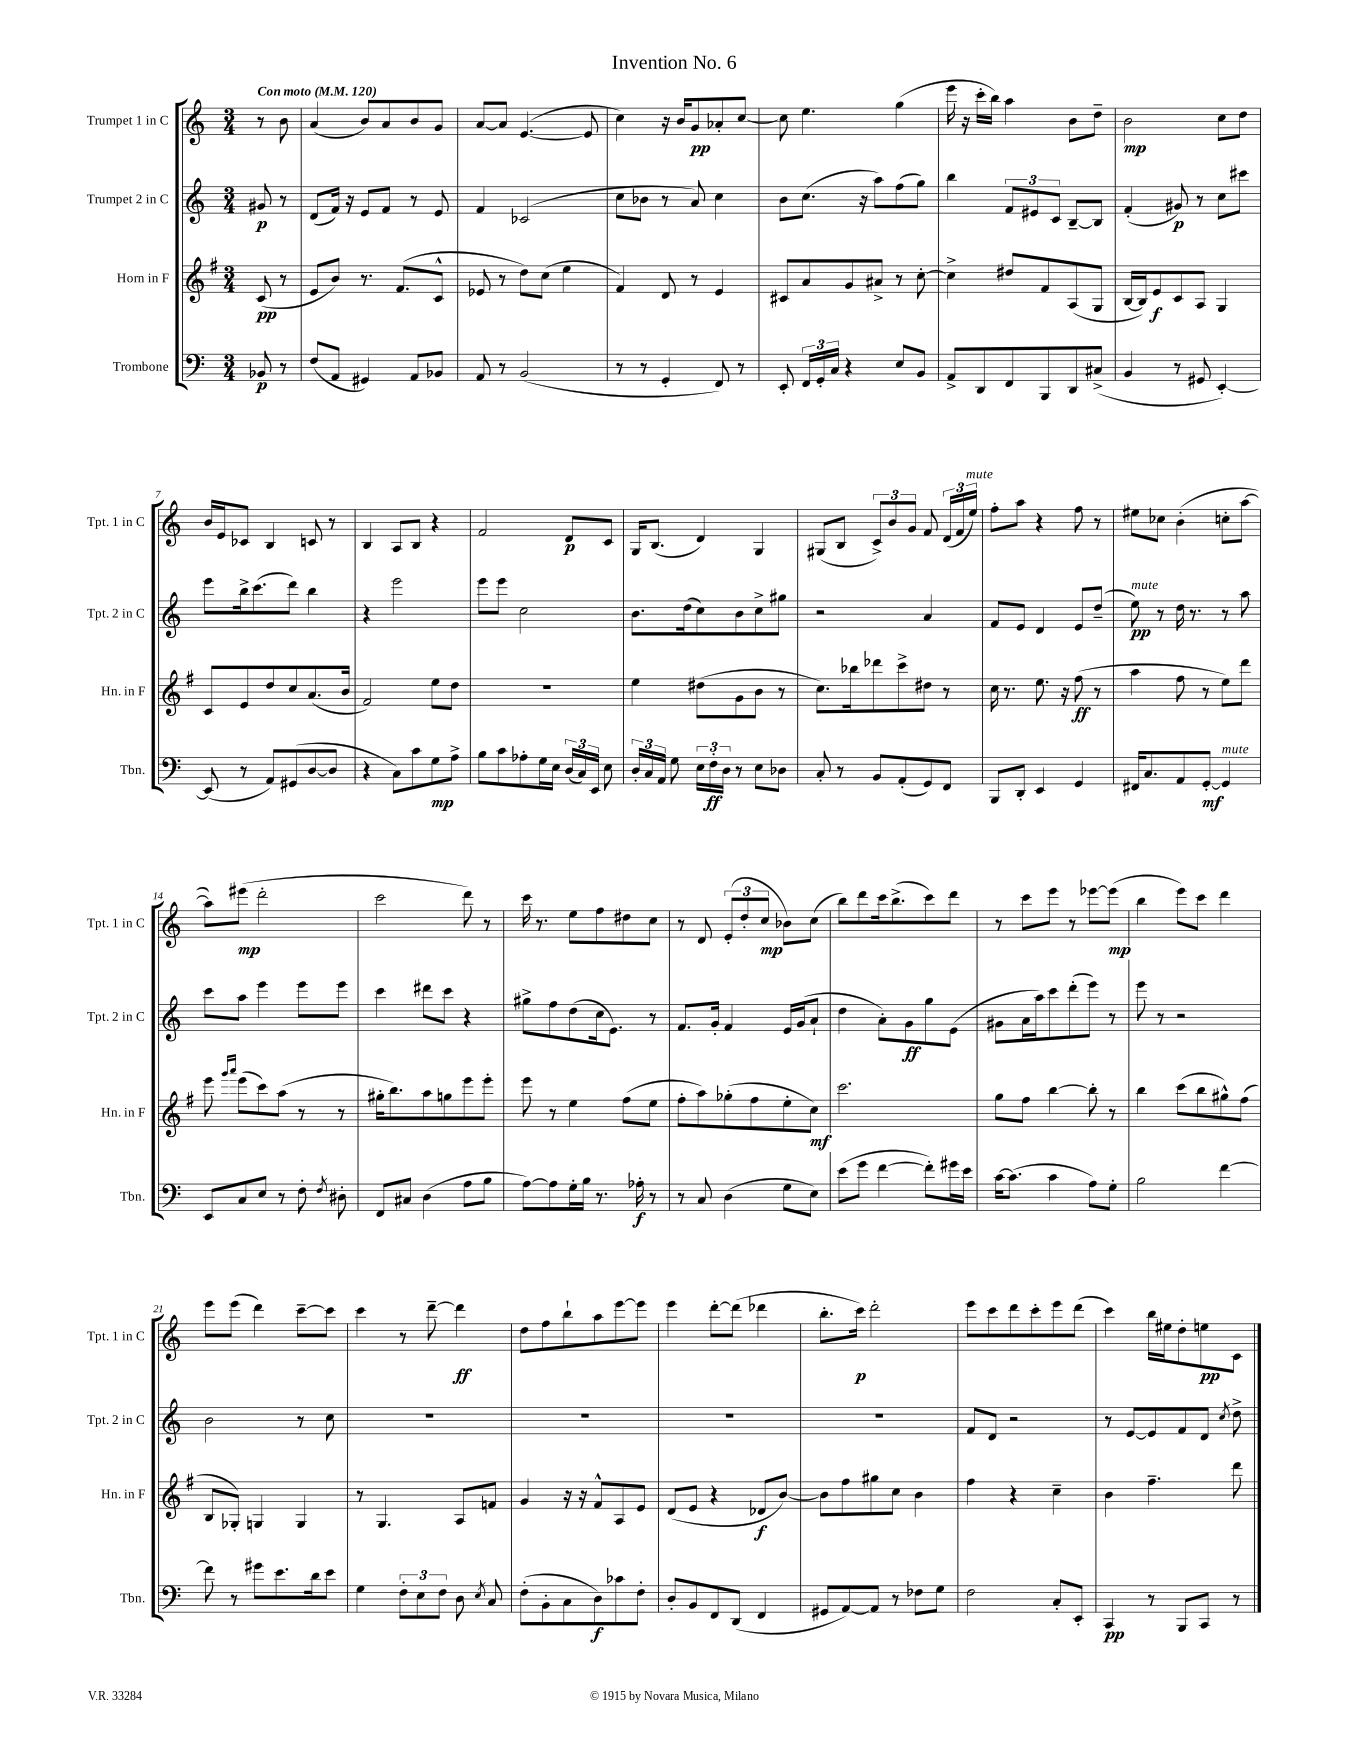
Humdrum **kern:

**kern	**kern	**kern	**kern
*staff4	*staff3	*staff2	*staff1
*clefF4	*clefG2	*clefG2	*clefG2
*k[]	*k[f#]	*k[]	*k[]
*M3/4	*M3/4	*M3/4	*M3/4
*MM120	*MM120	*MM120	*MM120
8BB-	(8c	8g#	8r
8r	8r	8r	8b
=	=	=	=
(8F	8e	(8d	(4a
8AA	8b)	16f)	.
.	.	16r	.
4GG#)	8.r	8e	8b)
.	.	8f	8a
.	(8.f#	.	.
8AA	.	8r	8b
8BB-	8c^^	8e	8g
=	=	=	=
8AA	8e-	4f	[8a
8r	8r	.	8a]
(2BB	8dd)	(2c-	([4.e
.	(8cc	.	.
.	4ee	.	.
.	.	.	8e]
=	=	=	=
8r	4f#)	8cc	4cc)
8r	.	8b-	.
4GG'	8d	8r	16r
.	.	.	16b
.	8r	8a)	8g
8FF)	4e	4cc	8a-'
8r	.	.	[8cc
=	=	=	=
8EE'	8c#	8b	8cc]
24FF	8a	(8.cc	4.ee
24GG'	.	.	.
24C	.	.	.
4r	8g	.	.
.	.	16r	.
.	8a#^	8aa)	.
8E	8r	(8ff	(4gg
8BB	[8cc'	8gg)	.
=	=	=	=
8AA^	4cc^]	4bb	16eee
.	.	.	16r
8DD	.	.	16ccc'
.	.	.	16bb)
8FF	8dd#	12f	4aa
.	.	12e#	.
8BBB	8f#	.	.
.	.	12c	.
8DD	(8A	[8B~	8b
(8C#^	8G	8B]	8dd~
=	=	=	=
4BB	[16B	(4f'	2b
.	16B])	.	.
.	8e	.	.
8r	8c	8g#)	.
8GG#	8A	8r	.
[4EE')	4G	8cc	8cc
.	.	8ccc#	8dd
=	=	=	=
(8EE]	8c	8eee	16b
.	.	.	16e
8r	8e	16bb^	8c-
.	.	(8.ccc	.
8AA)	8dd	.	4B
(8GG#	8cc	8ddd)	.
[8D	(8.a	4bb	8c
8D]	.	.	8r
.	16b	.	.
=	=	=	=
4r	2f#)	4r	4B
8C)	.	2eee	8A
8c	.	.	8B
8G	8ee	.	4r
8A^	8dd	.	.
=	=	=	=
8B	2.r	8eee	2f
8c	.	8eee	.
8A-'	.	2cc	.
16G	.	.	.
16E	.	.	.
(24D	.	.	8d
24C)	.	.	.
24EE	.	.	.
8E	.	.	8c
=	=	=	=
24D'	4ee	8.b	16G
24C	.	.	.
.	.	.	(8.B
24AA	.	.	.
8G	.	.	.
.	.	(16dd	.
24E	(8dd#	8cc)	4d)
24F'	.	.	.
24D	.	.	.
8r	8g	8b	.
8E	8b	8cc^	4G
8D-	8r	8gg#	.
=	=	=	=
8C'	8.cc)	2r	(8G#
8r	.	.	8B
.	16bb-	.	.
8BB	8ddd-	.	12c^)
.	.	.	12b
(8AA'	8ccc^	.	.
.	.	.	12g
8GG)	8dd#	4a	8f
8FF	8r	.	(24d
.	.	.	24f
.	.	.	24ee)
=	=	=	=
8BBB	16cc	8f	8ff'
.	8.r	.	.
8DD'	.	8e	8aa
4EE	8.ee	4d	4r
.	16r	.	.
4GG	(8ff#	8e	8ff
.	8r	(8dd~	8r
=	=	=	=
16FF#	4aa	8ee)	8ee#
8.C	.	.	.
.	.	8r	8cc-
8AA	8ff#	16dd	(4b'
.	.	8.r	.
[8GG'	8r	.	.
4GG]	8ee)	8r	8cc'
.	8ddd	8aa	[8aa
=	=	=	=
8EE	8eee	8ccc	8aa])
.	16qqggg	.	.
.	16qqaaa	.	.
8C	(8eee	8aa	(8eee#
8E	8ccc)	4eee	2ddd'
8r	(8aa	.	.
8F'	8r	8eee	.
8qF	.	.	.
8D#'	8r	8eee	.
=	=	=	=
8FF	16gg#'	4ccc	2ccc
.	8.bb)	.	.
8C#	.	.	.
(4D	8aa	8ddd#	.
.	8gg	8ccc	.
8A	8eee	4r	8ddd)
8B	8eee'	.	8r
=	=	=	=
[8A)	8eee	8gg#^	16ccc
.	.	.	8.r
8A]	8r	8ff	.
16G'	4ee	(8dd	8ee
16B	.	.	.
8.r	.	16cc	8ff
.	.	8.e)	.
.	(8ff#	.	8dd#
16A-'	.	.	.
8r	8ee	8r	8cc
=	=	=	=
8r	8ff#'	8.f	8r
8C	8aa)	.	8d
.	.	16g'	.
(4D	(8gg-'	4f	(12e'
.	.	.	12dd'
.	8ff#	.	.
.	.	.	12cc
8G	8ee'	16e	8b-)
.	.	(16g	.
8E)	8cc)	8a`	(8cc
=	=	=	=
(8e	2.ccc	4dd	8bb)
8g	.	.	8ddd
[4f	.	8a')	16ccc
.	.	.	(8.bb^
.	.	8g	.
8f'])	.	8gg	8ccc)
16g#	.	(8e	8ddd
16e	.	.	.
=	=	=	=
[16c	8gg	8g#	8r
(8.c]	.	.	.
.	8ff#	16a	8ccc
.	.	16aa)	.
4c	[4bb	8ccc	8eee
.	.	(8ddd'	8r
8A)	8bb']	8eee)	[8eee-
8G'	8r	8r	(8eee-]
=	=	=	=
2B	4bb	8eee	4bb
.	.	8r	.
.	(8ccc	2r	8eee)
.	8bb	.	8ccc
[4f	8gg#^^)	.	4ddd
.	(8ff#	.	.
=	=	=	=
8f]	8B	2b	8eee
8r	8G-')	.	(8eee
8g#	4G	.	4ddd)
8.e	.	.	.
.	4G	8r	[8ccc~
16d	.	.	.
8e	.	8cc	8ccc]
=	=	=	=
4G	8r	2.r	4ccc
.	4.G	.	.
12F'	.	.	8r
12E	.	.	.
.	.	.	[8ddd~
12F	.	.	.
8D	8A	.	4ddd]
8qE	.	.	.
8C	8f	.	.
=	=	=	=
(8F'	4g	2.r	8dd
8BB'	.	.	8ff
8C	16r	.	8bb`
.	16r	.	.
8D)	8f#^^	.	8aa
8c-	8A	.	[8eee
8F'	8e	.	8eee]
=	=	=	=
8D'	(8d	2.r	4eee
8BB	8e	.	.
8FF	4r	.	[8ddd'
(8DD	.	.	(8ddd]
4FF	8d-	.	4ddd-
.	[8b)	.	.
=	=	=	=
8GG#	8b]	2.r	8.bb'
[8AA)	8ff#	.	.
.	.	.	16ccc)
8AA]	8gg#	.	2ddd'
8r	8cc	.	.
8F-	4b	.	.
8G	.	.	.
=	=	=	=
2F	4ff#	8f	8eee
.	.	8d	8ccc
.	4r	2r	8ddd
.	.	.	8ccc'
8C'	4cc~	.	8eee
8EE'	.	.	(8ddd
=	=	=	=
4CC	4b	8r	4ccc)
.	.	[8e	.
8r	4.ff#~	8e]	16bb
.	.	.	16ee#
8BBB	.	8f	8dd'
8CC	.	8d	8ee
.	.	8qcc	.
8r	8ddd	8dd^	8c
==	==	==	==
*-	*-	*-	*-
